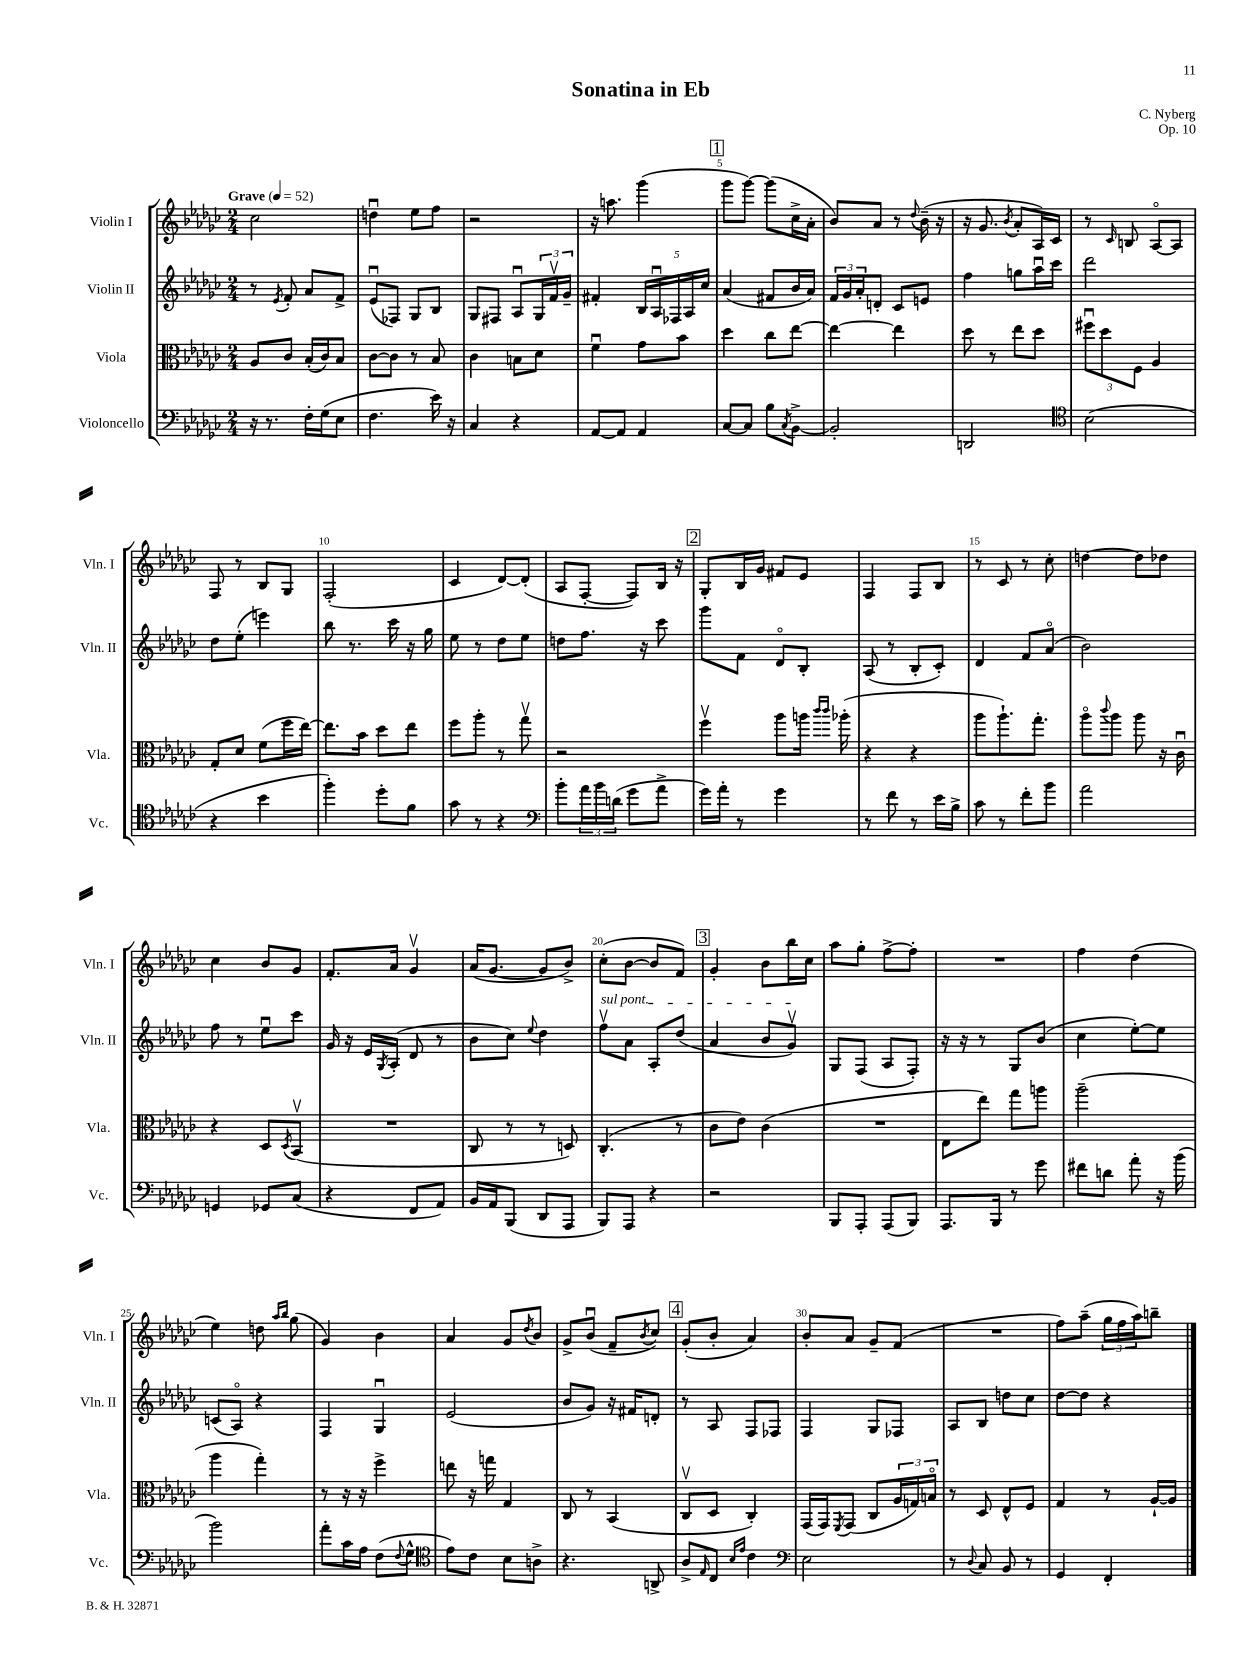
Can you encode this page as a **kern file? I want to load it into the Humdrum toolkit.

**kern	**kern	**kern	**kern
*staff4	*staff3	*staff2	*staff1
*clefF4	*clefC3	*clefG2	*clefG2
*k[b-e-a-d-g-c-]	*k[b-e-a-d-g-c-]	*k[b-e-a-d-g-c-]	*k[b-e-a-d-g-c-]
*M2/4	*M2/4	*M2/4	*M2/4
*MM52	*MM52	*MM52	*MM52
16r	8A-	8r	2cc-
8.r	.	.	.
.	.	8qe-	.
.	8c-	8f'	.
16F'	(16B-'	8a-	.
(16G-	16c-)	.	.
8E-	8B-	8f^	.
=	=	=	=
4.F	[8c-	(8e-u	4ddu
.	8c-]	8F-)	.
.	8r	8G-	8ee-
16e-)	8B-	8B-	8ff
16r	.	.	.
=	=	=	=
4C-	4c-	8G-	2r
.	.	8F#	.
4r	8B	8A-u	.
.	8d-	24G-	.
.	.	24fv	.
.	.	24g-~	.
=	=	=	=
[8AA-	4fu	4f#'	16r
.	.	.	8.aa
8AA-]	.	.	.
4AA-	8g-	20B-	(4ggg-
.	.	20A-u	.
.	.	20F-	.
.	8b-	.	.
.	.	20A-	.
.	.	20cc-	.
=	=	=	=
[8C-	4dd-	(4a-	8ggg-
8C-]	.	.	[8ggg-)
8B-	8cc-	8f#	(8ggg-]
8qC-	.	.	.
[8BB-^	[8ee-	16b-	16cc-^
.	.	16a-)	16a-'
=	=	=	=
2BB-']	4ee-_	24f	8b-)
.	.	24g-	.
.	.	24a-'	.
.	.	8d'	8a-
.	4ee-]	8c-	8r
.	.	.	8qqdd-
.	.	8e	(16b-~
.	.	.	16r
=	=	=	=
2DD	8dd-	4ff	16r
.	.	.	8.g-
.	8r	.	.
.	.	.	8qb-
.	8ee-	8gg	8a-'
.	8dd-	16aa-u	16A-)
.	.	16ccc-	16c-
=	=	=	=
*clefC4	*	*	*
(2B-	12ff#u	2ddd-	8r
.	12dd-	.	.
.	.	.	16qqc-
.	.	.	8B
.	12F	.	.
.	4A-	.	[8A-o
.	.	.	8A-]
=	=	=	=
4r	8G-'	8dd-	8F
.	8d-	(8ee-'	8r
4b-	(8f	4eee)	8B-
.	16ff	.	8G-
.	[16ee-)	.	.
=	=	=	=
4ff')	8.ee-]	8bb-	(2F'
.	.	8.r	.
.	16b-	.	.
8dd-'	8dd-	.	.
.	.	16ccc-	.
8f	8ee-	16r	.
.	.	16gg-	.
=	=	=	=
8g-	8ff	8ee-	4c-
8r	8aa-'	8r	.
4r	8r	8dd-	[8d-)
.	8gg-v	8ee-	(8d-']
=	=	=	=
*clefF4	*	*	*
8b-'	2r	8dd	8A-
24a-	.	8.ff	[8F'
24b-	.	.	.
(24d	.	.	.
8g-	.	.	8F])
.	.	16r	.
8a-^	.	8ccc-	16B-
.	.	.	16r
=	=	=	=
16g-)	4ffv	8ggg-	8G-'
16a-'	.	.	.
8r	.	8f	16B-
.	.	.	16g-
4g-	8aa-	8d-o	8f#
.	16aa	8B-'	8e-
.	16qqccc-	.	.
.	16qqccc-	.	.
.	(16aa-'	.	.
=	=	=	=
8r	4r	(8A-	4F
8f	.	8r	.
8r	4r	8B-'	8F
16e-	.	8c-')	8B-
16B-^	.	.	.
=	=	=	=
8c-	8aa-	4d-	8r
8r	8.aa-`)	.	8c-
8f'	.	8f	8r
.	8.gg-'	.	.
8b-	.	(8a-o	8cc-'
=	=	=	=
2a-	8aa-o	2b-)	[4dd
.	8qqccc-	.	.
.	8aa-	.	.
.	8aa-	.	8dd]
.	16r	.	8dd-
.	16c-u	.	.
=	=	=	=
4GG	4r	8ff	4cc-
.	.	8r	.
8GG-	8D-	8ee-u	8b-
.	8qD-	.	.
(8C-	(8BB-v	8ccc-	8g-
=	=	=	=
4r	2r	16g-	8.f'
.	.	16r	.
.	.	16e-	.
.	.	8qG-	.
.	.	(16A-'	16a-
8FF	.	8d-	4g-v
8AA-)	.	8r	.
=	=	=	=
16BB-	8C-	8b-	(16a-
16AA-	.	.	[8.g-
(8BBB-	8r	8cc-)	.
.	.	8qqee-	.
8DD-	8r	4dd-	8g-]
8AAA-	8D)	.	8b-^)
=	=	=	=
8BBB-)	(4.C-'	8ffv	(8cc-'
8AAA-	.	8a-	[8b-
4r	.	8A-'	8b-]
.	8r	(8dd-	8f)
=	=	=	=
2r	8c-	4a-	4g-'
.	8e-)	.	.
.	(4c-	8b-	8b-
.	.	8g-v)	16bb-
.	.	.	16cc-
=	=	=	=
8BBB-	2r	8G-	8aa-
8AAA-'	.	(8F	8gg-'
(8AAA-	.	8A-	[8ff^
8BBB-)	.	8F')	8ff']
=	=	=	=
8.AAA-	8E-	16r	2r
.	.	16r	.
.	8ee-)	8r	.
16BBB-	.	.	.
8r	8gg-	8G-	.
8g-	8aa	(8b-	.
=	=	=	=
8f#	(2aa-~	4cc-	4ff
8d	.	.	.
8a-'	.	[8ee-')	(4dd-
16r	.	8ee-]	.
(16b-	.	.	.
=	=	=	=
2b-)	4aa-	(8c	4ee-)
.	.	8A-o)	.
.	4gg-')	4r	8dd
.	.	.	16qqaa-
.	.	.	16qqbb-
.	.	.	(8gg-
=	=	=	=
8a-'	8r	4F	4g-)
16c-	16r	.	.
16A-	16r	.	.
(8F	4ff^	4G-u	4b-
8qqF	.	.	.
8G-^^	.	.	.
=	=	=	=
*clefC4	*	*	*
8e-)	8ee	(2e-	4a-
8c-	16r	.	.
.	16gg	.	.
8B-	4G-	.	8g-
.	.	.	8qdd-
8A^	.	.	8b-
=	=	=	=
4.r	8C-	8b-	8g-^
.	8r	8g-)	(8b-u
.	(4BB-	16r	8f~
.	.	16f#	.
.	.	.	8qb-
8AA^	.	8d'	8cc-)
=	=	=	=
8A-^	8C-v	8r	(8g-'
16qqE-	.	.	.
8C-	8D-	8A-	8b-'
16qqB-	.	.	.
16qqe-	.	.	.
4c-	4C-')	8F	4a-)
.	.	8F-	.
=	=	=	=
*clefF4	*	*	*
2E-	(16GG-	4F	8b-'
.	16GG-)	.	.
.	8qFF	.	.
.	(8GG-	.	8a-
.	8C-	8G-	8g-~
.	24A-	8F-	(8f
.	24G)	.	.
.	24Bo	.	.
=	=	=	=
8r	8r	8A-	2r
8qqD-	.	.	.
8C-	8D-	8B-	.
8BB-	8E-^^	8dd	.
8r	8F	8cc-	.
=	=	=	=
4GG-	4G-	[8dd-	8ff)
.	.	8dd-]	(8aa-~
4FF'	8r	4r	24gg-
.	.	.	24ff
.	.	.	24aa-)
.	[16A-`	.	8bb~
.	16A-]	.	.
==	==	==	==
*-	*-	*-	*-
